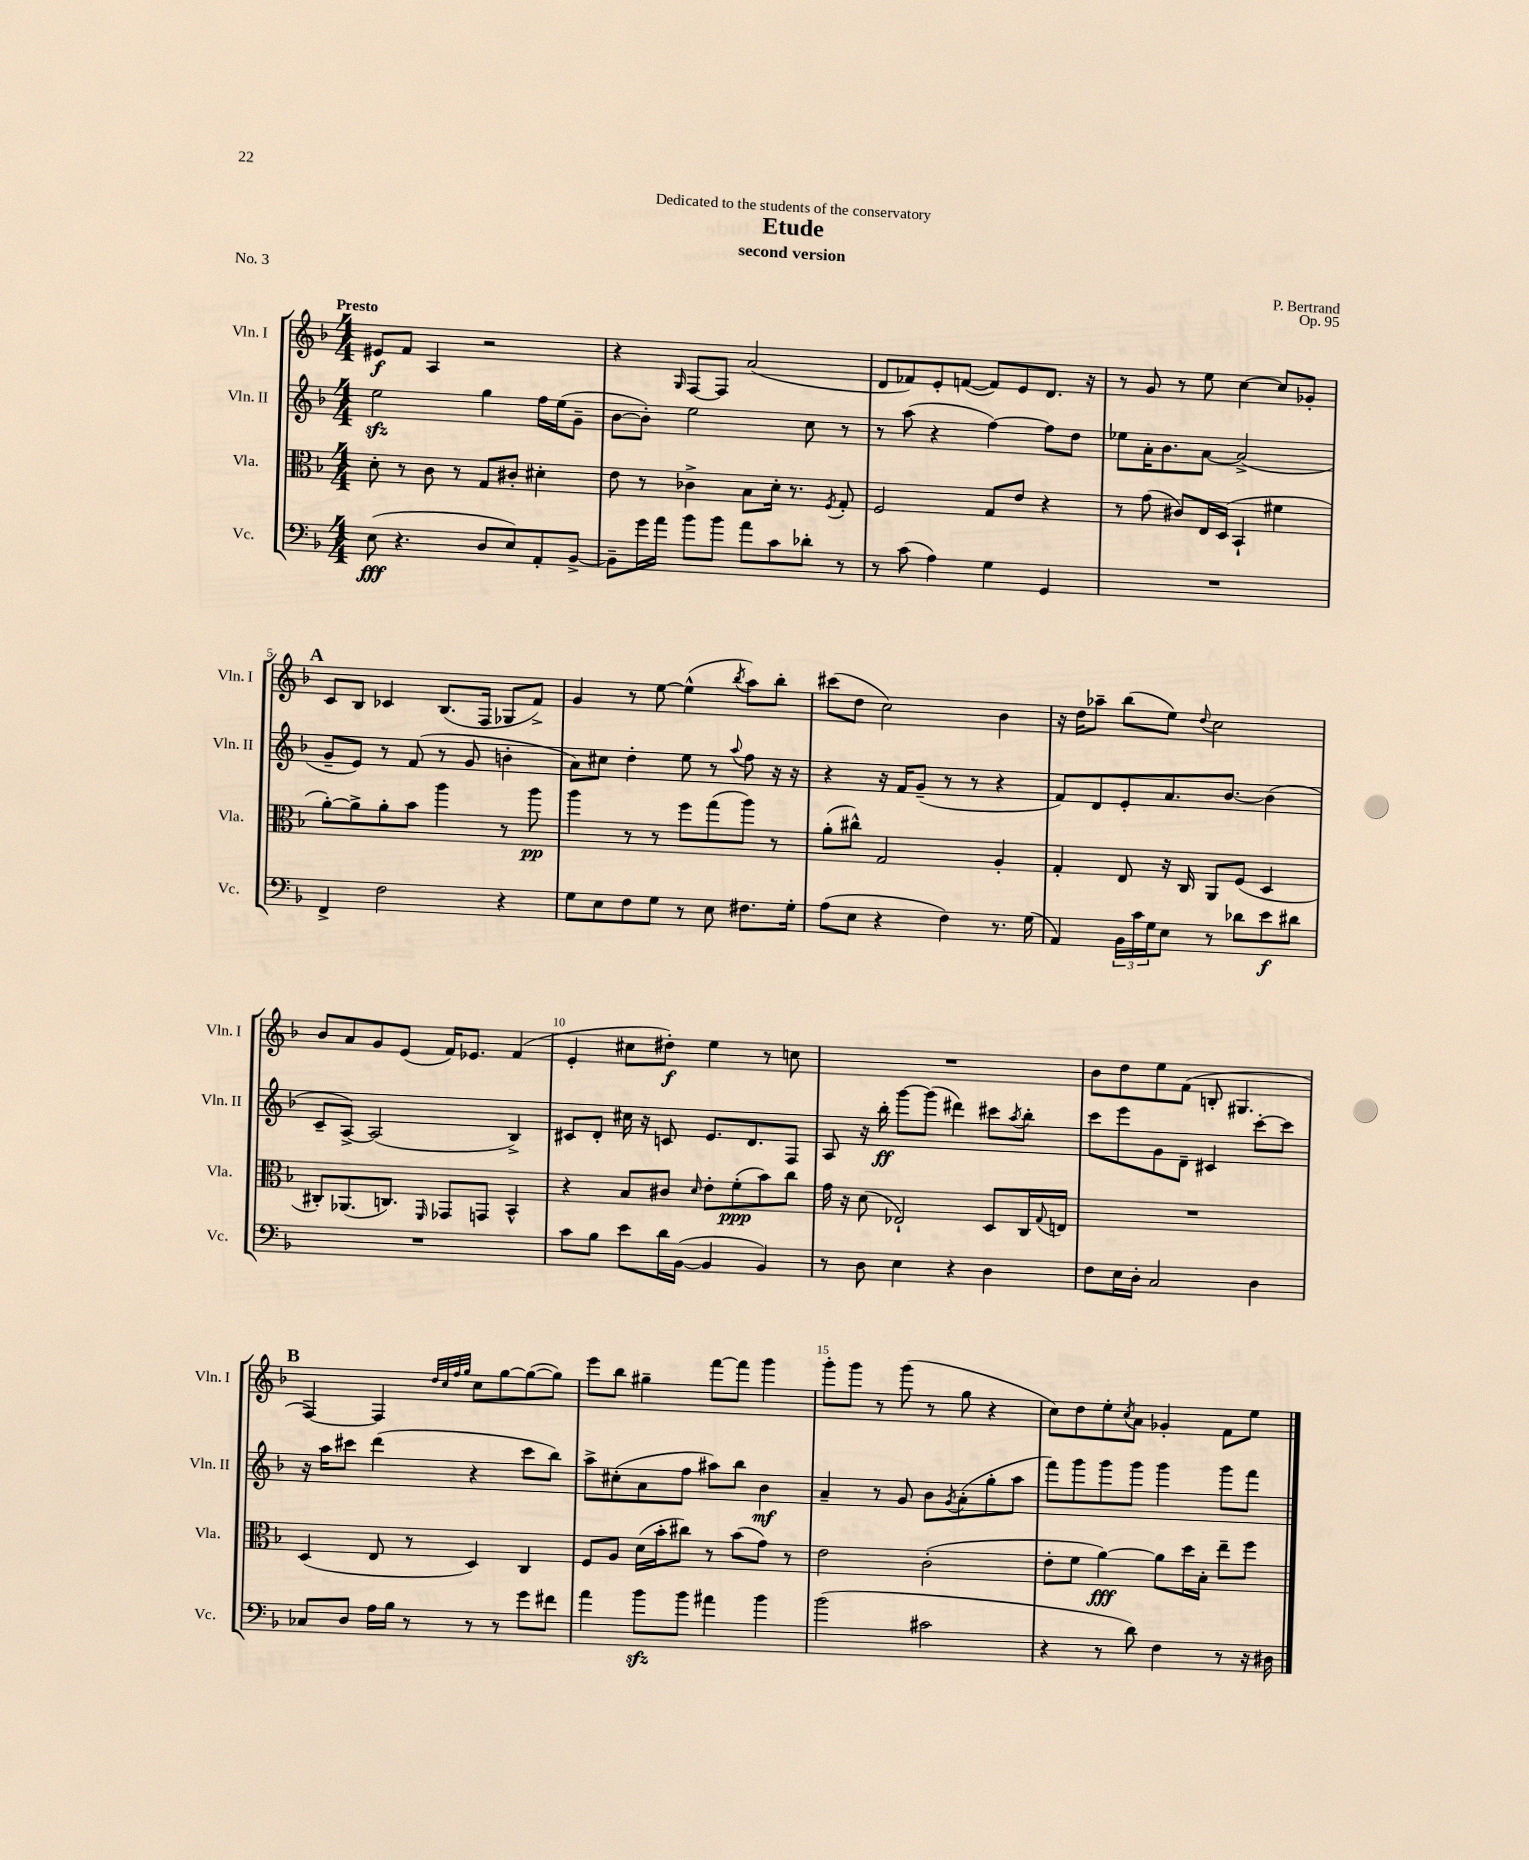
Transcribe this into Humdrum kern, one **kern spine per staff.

**kern	**dynam	**kern	**dynam	**kern	**dynam	**kern	**dynam
*part4	*part4	*part3	*part3	*part2	*part2	*part1	*part1
*staff4	*staff4	*staff3	*staff3	*staff2	*staff2	*staff1	*staff1
*I"Vc.	*	*I"Vla.	*	*I"Vln. II	*	*I"Vln. I	*
*I'Vc.	*	*I'Vla.	*	*I'Vln. II	*	*I'Vln. I	*
*clefF4	*	*clefC3	*	*clefG2	*	*clefG2	*
*k[b-]	*	*k[b-]	*	*k[b-]	*	*k[b-]	*
*M4/4	*	*M4/4	*	*M4/4	*	*M4/4	*
=1	=1	=1	=1	=1	=1	=1	=1
!	!	!	!	!	!	!LO:TX:a:B:t=Presto	!
(8E\	fff	8d'\	.	2eezz\	.	8e#X/L	f
4.r	.	8r	.	.	.	8f/J	.
.	.	8c\	.	.	.	4A/	.
.	.	8r	.	.	.	.	.
8D/L	.	8G/L	.	4gg\	.	2r	.
8E/)	.	8c#X'/J	.	.	.	.	.
8AA'/	.	4d#X'\	.	16ff\LL	.	.	.
.	.	.	.	(16ee\J	.	.	.
[8BB-^/J	.	.	.	8g~\J	.	.	.
=2	=2	=2	=2	=2	=2	=2	=2
8BB-~\L]	.	8e\	.	[8b-\L	.	4r	.
16g\L	.	8r	.	8b-'\J])	.	.	.
16a\JJ	.	.	.	.	.	.	.
.	.	.	.	.	.	16qqG/	.
8b-\L	.	4c-X^\	.	2ee\	.	[8F/L	.
8b-\J	.	.	.	.	.	8F/J]	.
8a\L	.	8B-\L	.	.	.	(2a/	.
8c\	.	16d'\Jk	.	.	.	.	.
.	.	8.r	.	.	.	.	.
8d-X'\J	.	.	.	8cc\	.	.	.
.	.	8qF/	.	.	.	.	.
8r	.	8G'/	.	8r	.	.	.
=3	=3	=3	=3	=3	=3	=3	=3
8r	.	2F/	.	8r	.	8d/L	.
(8c\	.	.	.	(8aa\	.	8f-X/)	.
4A\)	.	.	.	4r	.	8e'/	.
.	.	.	.	.	.	([8fn/J	.
4G\	.	8G/L	.	[4ff\)	.	8f/L])	.
.	.	8e/J	.	.	.	8e/	.
4GG/	.	4r	.	8ff\L]	.	8.d/J	.
.	.	.	.	8dd\J	.	.	.
.	.	.	.	.	.	16r	.
=4	=4	=4	=4	=4	=4	=4	=4
1r	.	8r	.	8ee-X\L	.	8r	.
.	.	(8g\	.	16a'\K	.	8g/	.
.	.	.	.	8.b-\	.	.	.
.	.	8c#X/L)	.	.	.	8r	.
.	.	16E/L	.	[8a\J	.	8ee\	.
.	.	(16D/JJ	.	.	.	.	.
.	.	4BB-`/	.	(2a^/]	.	[4cc\	.
.	.	4f#X\	.	.	.	8cc/L]	.
.	.	.	.	.	.	8g-X'/J	.
!!LO:LB:g=z
!!LO:REH:place=s1:t=A
=5	=5	=5	=5	=5	=5	=5	=5
4FF^/	.	[8a'\L)	.	8g~/L	.	8c/L	.
.	.	8a^\]	.	8e/J)	.	8B-/J	.
2F\	.	8a'\	.	8r	.	4c-X/	.
.	.	8b-\J	.	(8f/	.	.	.
.	.	4aa\	.	8r	.	(8.B-/L	.
.	.	.	.	8g/	.	.	.
.	.	.	.	.	.	16F/Jk	.
4r	.	8r	.	4bn'\	.	8G-X/L	.
.	.	8aa\	pp	.	.	8f^/J)	.
=6	=6	=6	=6	=6	=6	=6	=6
8G\L	.	4aa\	.	8a\L)	.	4g/	.
8E\	.	.	.	8cc#X\J	.	.	.
8F\	.	8r	.	4dd'\	.	8r	.
8G\J	.	8r	.	.	.	[8ee\	.
8r	.	8ff\L	.	8ee\	.	(4ee^^\]	.
8E\	.	(8gg\	.	8r	.	.	.
.	.	.	.	8qqaa/	.	8qbb-/	.
8.F#X\L	.	8aa\J)	.	8ff\	.	8aa\L)	.
.	.	8r	.	16r	.	8bb-'\J	.
16G'\Jk	.	.	.	16r	.	.	.
=7	=7	=7	=7	=7	=7	=7	=7
(8A\L	.	(8a'\L	.	4r	.	(8ccc#X\L	.
8E\J	.	8cc#X^^\J)	.	.	.	8dd\J	.
4r	.	2G/	.	16r	.	2cc\)	.
.	.	.	.	16f/KL	.	.	.
.	.	.	.	(8g~/J	.	.	.
4F\)	.	.	.	8r	.	.	.
.	.	.	.	8r	.	.	.
8.r	.	4A'/	.	4r	.	4b-\	.
(16G\	.	.	.	.	.	.	.
=8	=8	=8	=8	=8	=8	=8	=8
4AA/)	.	4G'/	.	8f/L)	.	16r	.
.	.	.	.	.	.	16dd\KL	.
.	.	.	.	8d/	.	8aa-X~\J	.
24BB-\LL	.	8E/	.	8e'/	.	(8bb-\L	.
24c\	.	.	.	.	.	.	.
24G\J	.	.	.	.	.	.	.
8E\J	.	16r	.	8.a/	.	8ee\J)	.
.	.	16C/	.	.	.	.	.
.	.	.	.	.	.	8qqdd/	.
8r	.	8AA/L	.	.	.	2cc\	.
.	.	.	.	[8.b-/J	.	.	.
8d-X\L	.	(8F/J	.	.	.	.	.
8e\	f	4D/	.	(4b-\]	.	.	.
8d#X\J	.	.	.	.	.	.	.
!!LO:LB:g=z
=9	=9	=9	=9	=9	=9	=9	=9
1r	.	8C#X'/L)	.	8c~/L	.	8b-/L	.
.	.	(8.AA-X/	.	[8A^/J)	.	8a/	.
.	.	.	.	(2A/]	.	8g/	.
.	.	8.Cn/J)	.	.	.	.	.
.	.	.	.	.	.	(8e/J	.
.	.	16qqFF/	.	.	.	.	.
.	.	8GG-X/L	.	.	.	16f/KL)	.
.	.	.	.	.	.	8.e-X/J	.
.	.	8GGn/J	.	.	.	.	.
.	.	4BB-^^/	.	4B-^/)	.	(4f/	.
=10	=10	=10	=10	=10	=10	=10	=10
8c\L	.	4r	.	8c#X/L	.	4e'/	.
8B-\J	.	.	.	8d'/J	.	.	.
8e\L	.	8B-/L	.	16cc#X\	.	8cc#X\L	.
.	.	.	.	16r	.	.	.
16d\L	.	8c#X/J	.	8cn/	.	8dd#X'\J)	f
([16BB-\JJ	.	.	.	.	.	.	.
.	.	16qqd/	.	.	.	.	.
4BB-/]	.	8e'\L	.	8.e/L	.	4ee\	.
.	.	(8f'\	ppp	.	.	.	.
.	.	.	.	8.d/	.	.	.
4BB-/)	.	8b-\)	.	.	.	8r	.
.	.	8cc\J	.	8F/J	.	8ccn\	.
=11	=11	=11	=11	=11	=11	=11	=11
8r	.	16g\	.	8A/	.	1r	.
.	.	16r	.	.	.	.	.
8D\	.	(8d\	.	16r	.	.	.
.	.	.	.	16bb-'\	ff	.	.
4E\	.	2E-X`/)	.	[8ggg\L	.	.	.
.	.	.	.	(8ggg\J]	.	.	.
4r	.	.	.	4ddd#X\)	.	.	.
4D\	.	8D/L	.	8ccc#X\L	.	.	.
.	.	.	.	8qaa/	.	.	.
.	.	16C/L	.	8bb-'\J	.	.	.
.	.	8qqG/	.	.	.	.	.
.	.	16En/JJ	.	.	.	.	.
=12	=12	=12	=12	=12	=12	=12	=12
8F\L	.	1r	.	8ccc\L	.	8b-\L	.
16E\L	.	.	.	8eee\	.	8dd\	.
16D'\JJ	.	.	.	.	.	.	.
2C/	.	.	.	8g\	.	8ee\	.
.	.	.	.	8d~\J	.	(8f\J	.
.	.	.	.	4c#X/	.	8Bn'/	.
.	.	.	.	.	.	4.G#X/	.
4D\	.	.	.	[8ccc'\L	.	.	.
.	.	.	.	8ccc\J]	.	.	.
!!LO:LB:g=z
!!LO:REH:place=s1:t=B
=13	=13	=13	=13	=13	=13	=13	=13
8C-X/L	.	(4D/	.	16r	.	[4F/)	.
.	.	.	.	16aa\KL	.	.	.
8D/J	.	.	.	8ccc#X\J	.	.	.
16A\LL	.	8E/	.	(4ddd\	.	4F/]	.
16B-\JJ	.	.	.	.	.	.	.
8r	.	8r	.	.	.	.	.
.	.	.	.	.	.	32qqdd/LLL	.
.	.	.	.	.	.	32qqcc/	.
.	.	.	.	.	.	32qqff/	.
.	.	.	.	.	.	32qqgg/JJJ	.
8r	.	4D/)	.	4r	.	8cc\L	.
8r	.	.	.	.	.	[8gg\	.
8g\L	.	4C/	.	8ccc#\L	.	(8gg\_	.
8f#X\J	.	.	.	8bb-\J)	.	8gg\J])	.
=14	=14	=14	=14	=14	=14	=14	=14
4a\	.	8F/L	.	8aa^\L	.	8eee\L	.
.	.	8A/J	.	(8cc#X'\	.	8bb-\J	.
8b-zz\L	.	(16d\LL	.	8a\	.	4gg#X~\	.
.	.	16b-'\J	.	.	.	.	.
8b-\J	.	8cc#X\J)	.	8ff\J	.	.	.
4a#X\	.	8r	.	8aa#X\L)	.	[8fff\L	.
.	.	(8b-\L	.	8bb-\J	.	8fff\J]	.
4b-\	.	8g\J)	.	4b-\	mf	4ggg\	.
.	.	8r	.	.	.	.	.
=15	=15	=15	=15	=15	=15	=15	=15
(2b-\	.	2e\	.	4a~/	.	8ggg'\L	.
.	.	.	.	.	.	8ggg\J	.
.	.	.	.	8r	.	8r	.
.	.	.	.	8g/	.	(8ggg\	.
2c#X\	.	(2c'\	.	8b-\L	.	8r	.
.	.	.	.	8qg/	.	.	.
.	.	.	.	(8a'\	.	8gg\	.
.	.	.	.	8gg'\	.	4r	.
.	.	.	.	8aa\J	.	.	.
=16	=16	=16	=16	=16	=16	=16	=16
4r	.	8e'\L	.	8fff\L)	.	8cc\L)	.
.	.	8f\J	.	8ggg\	.	8dd\	.
8r	.	[4a\)	fff	8ggg\	.	8ee'\	.
.	.	.	.	.	.	8qcc/	.
8d\)	.	.	.	8ggg\J	.	8a\J	.
4F\	.	8a\L]	.	4ggg\	.	4g-X'/	.
.	.	16dd\L	.	.	.	.	.
.	.	16B-'\JJ	.	.	.	.	.
8r	.	8ee~\L	.	8ggg\L	.	8f\L	.
16r	.	8ff\J	.	8fff\J	.	8ee\J	.
16D#X\	.	.	.	.	.	.	.
==	==	==	==	==	==	==	==
*-	*-	*-	*-	*-	*-	*-	*-
